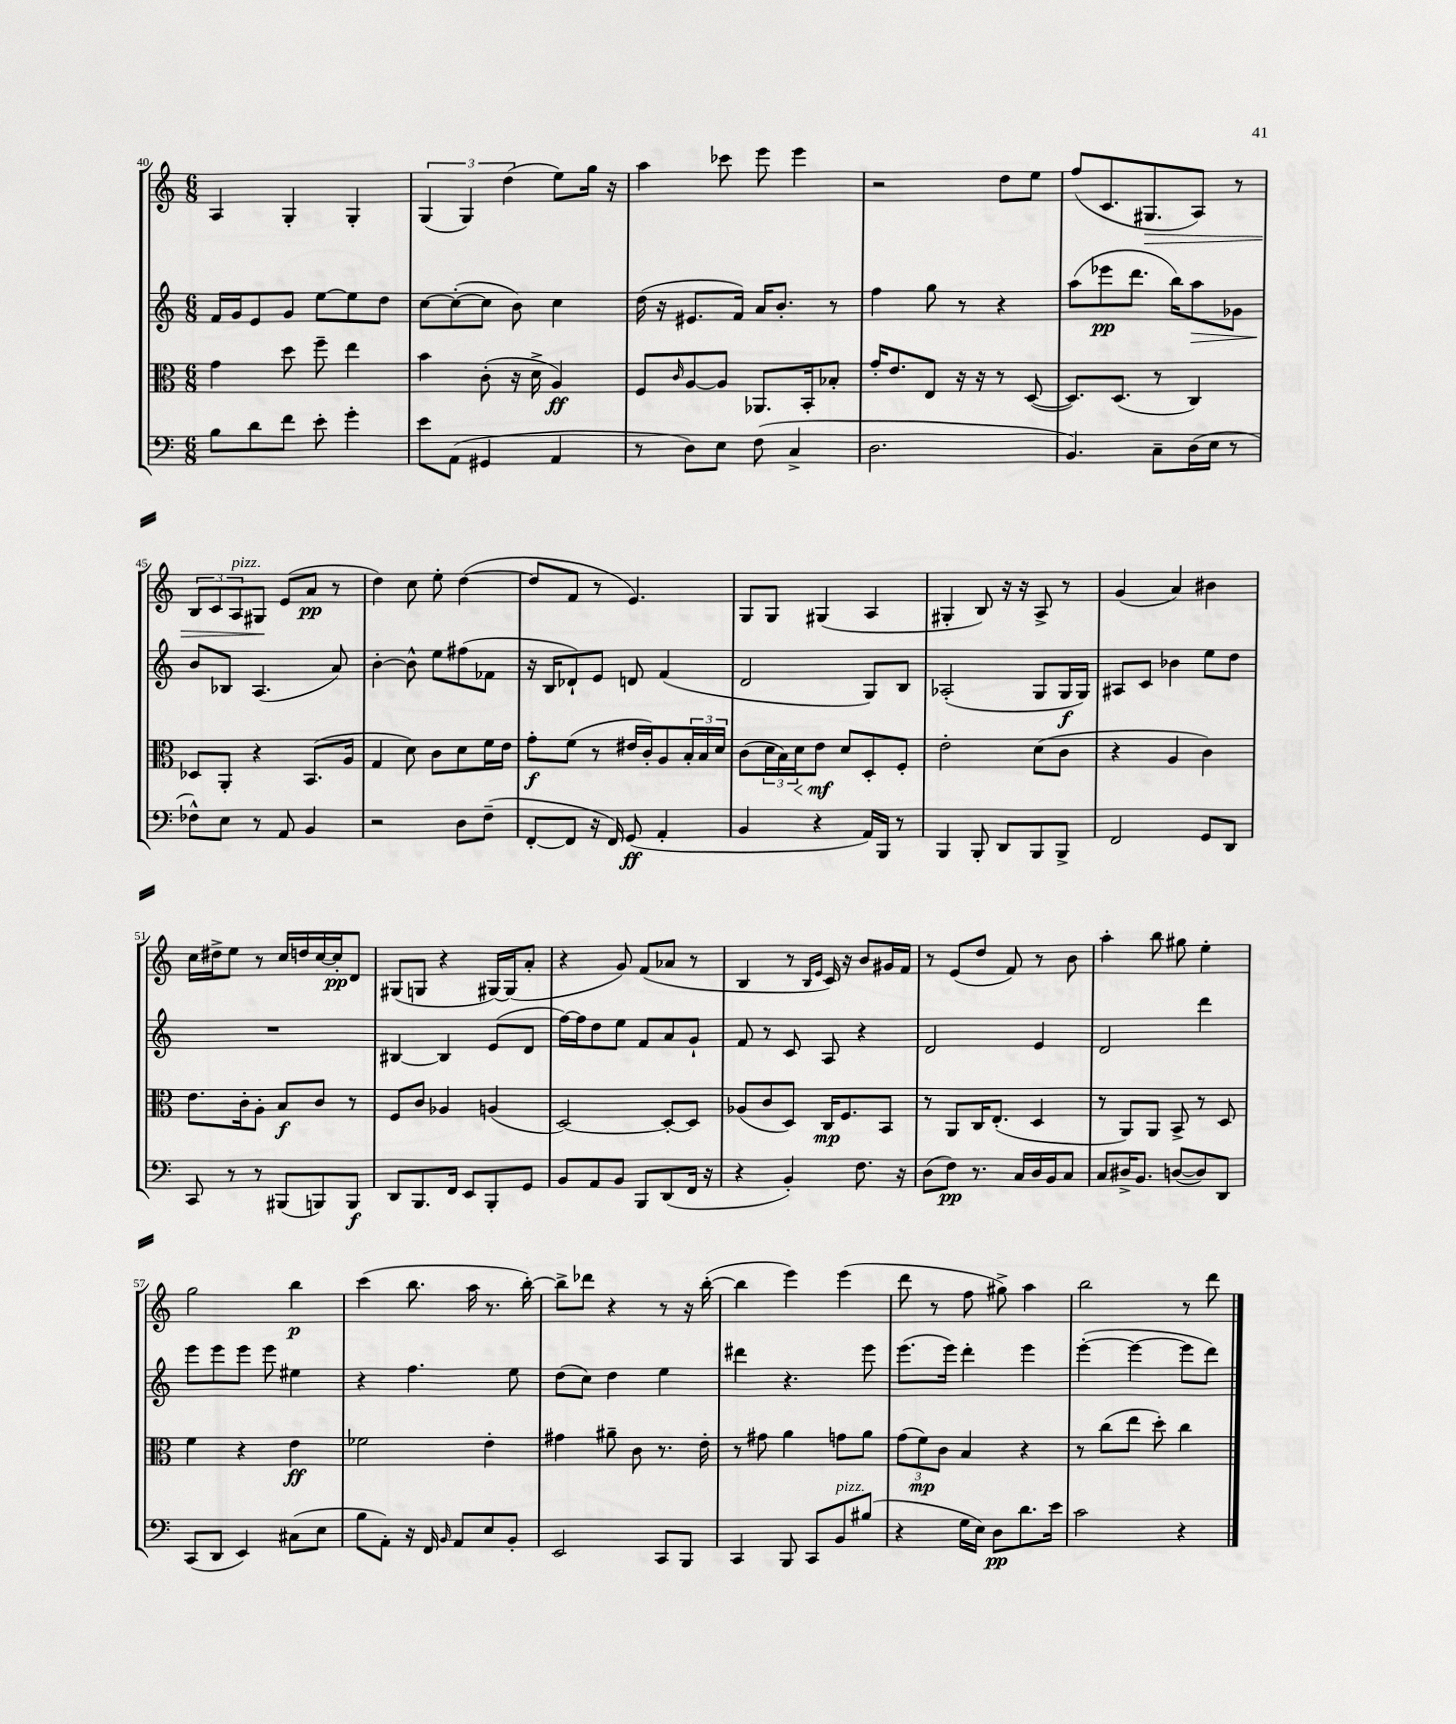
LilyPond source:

<<
\new StaffGroup <<
\new Staff = "s0" {
    \clef treble \key c \major \numericTimeSignature \time 6/8
    a4 g4-. g4-. |
    \tuplet 3/2 { g4( g4) d''4( } e''8) g''16 r16 |
    a''4 ces'''8 e'''8 e'''4 |
    r2 d''8 e''8 |
    f''8( c'8. gis8.\> a8) r8 |
    \tuplet 3/2 { b8 c'8 a8^\markup { \italic "pizz." } } gis8\! e'8( a'8\pp r8 |
    d''4) c''8 e''8-. d''4~( |
    d''8 f'8 r8 e'4.) |
    g8 g8 gis4( a4 |
    gis4-. b8) r16 r16 a8-> r8 |
    g'4( a'4) bis'4 |
    c''16 dis''16-> e''8 r8 c''16 d''16 c''16~ c''16-.\pp d'8 |
    gis8( g8 r4 gis16~) gis16( a'8-. |
    r4 g'8) f'8( aes'8 r8 |
    b4 r8 \grace { b16 e'16 } c'16) r16 b'8 gis'16 f'16 |
    r8 e'8( d''8 f'8) r8 b'8 |
    a''4-. b''8 gis''8 e''4-. |
    g''2 b''4\p |
    c'''4( b''8. a''16 r8. b''16~-.) |
    b''8-> des'''8 r4 r8 r16 b''16~-.( |
    b''4 e'''4) e'''4( |
    d'''8 r8 f''8 gis''8->) a''4 |
    b''2 r8 d'''8 \bar "|." |
}
\new Staff = "s1" {
    \clef treble \key c \major \numericTimeSignature \time 6/8
    f'16 g'16 e'8 g'8 e''8~ e''8 d''8 |
    c''8~ c''8~-.( c''8 b'8) c''4 |
    d''16( r16 eis'8. f'16) a'16 b'8.-. r8 |
    f''4 g''8 r8 r4 |
    a''8( ees'''8\pp d'''8. b''16) a''8\> ges'8 |
    b'8\! bes8 a4.( a'8) |
    b'4~-. b'8-^ e''8 fis''8( fes'8 |
    r16 b16 des'8-!) e'8 d'8 f'4( |
    d'2 g8) b8 |
    aes2-.( g8 g16\f g16) |
    ais8 c'8 bes'4 e''8 d''8 |
    R2. |
    bis4~ bis4 e'8( d'8 |
    f''16~) f''16 d''8 e''8 f'8 a'8 g'8-! |
    f'8 r8 c'8 a8 r4 |
    d'2 e'4 |
    d'2 d'''4 |
    e'''8 e'''8 e'''8 e'''8 eis''4 |
    r4 f''4. e''8 |
    d''8( c''8) d''4 e''4 |
    dis'''4 r4. e'''8 |
    e'''8.( e'''16) d'''4-. e'''4 |
    e'''4~-.( e'''4~ e'''8 d'''8) \bar "|." |
}
\new Staff = "s2" {
    \clef alto \key c \major \numericTimeSignature \time 6/8
    g'4 d''8 f''8-- e''4 |
    b'4 c'8-.( r16 d'16-> a4\ff) |
    f8 \grace { c'16 } a8~ a8 aes,8. b,16-. bes8-. |
    g'16-. e'8. e8 r16 r16 r8 d8~( |
    d8.) d8.( r8 c4) |
    des8 a,8-. r4 b,8.( a16 |
    g4 d'8) c'8 d'8 f'16 e'16 |
    g'8-.\f f'8( r8 eis'16 c'16-.) a8 \tuplet 3/2 { b16-. b16 d'16 } |
    c'8( \tuplet 3/2 { d'16 b16) d'16\< } e'8\mf\! d'8 d8-. f8-. |
    e'2-. d'8( c'8 |
    r4 a4 c'4) |
    e'8. c'16-. a8-. b8\f c'8 r8 |
    f8 c'8 aes4 a4( |
    d2~) d8~-. d8 |
    aes8( c'8 d8) c16\mp f8. b,8 |
    r8 a,8 c16 e8.-.( d4 |
    r8 a,8) a,8 b,8-> r8 d8 |
    f'4 r4 e'4\ff |
    fes'2 e'4-. |
    gis'4 ais'8-- c'8 r8. e'16-. |
    r8 gis'8 a'4 g'8 a'8 |
    \tuplet 3/2 { g'8( f'8\mp) c'8 } b4 r4 |
    r8 c''8( e''8 d''8-.) c''4 \bar "|." |
}
\new Staff = "s3" {
    \clef bass \key c \major \numericTimeSignature \time 6/8
    b8 d'8 f'8 e'8-. g'4-. |
    e'8 a,8( gis,4 a,4 |
    r8 d8) e8 f8( c4-> |
    d2. |
    b,4.) c8-- d16( e16 r8 |
    fes8-^) e8 r8 a,8 b,4 |
    r2 d8 f8--( |
    f,8~-. f,8 r16 f,16) g,8\ff( a,4-. |
    b,4 r4 a,16) b,,16 r8 |
    b,,4 b,,8-. d,8 b,,8 b,,8-> |
    f,2 g,8 d,8 |
    c,8 r8 r8 bis,,8( b,,8) b,,8\f |
    d,8 b,,8. f,16 e,8 b,,8-. g,8 |
    b,8 a,8 b,8 b,,8 d,8( f,16 r16 |
    r4 b,4-.) f8. r16 |
    d8( f8\pp) r8. c16 d16 b,16 c8 |
    c8 dis16-> b,8. d8~( d8) d,8 |
    c,8( d,8 e,4) cis8( e8 |
    b8 a,8-.) r16 f,16 \grace { b,16 } a,8 e8 b,8-. |
    e,2 c,8 b,,8 |
    c,4 b,,8 c,8 b,8^\markup { \italic "pizz." } bis8( |
    r4 g16 e16) d8\pp d'8. e'16 |
    c'2 r4 \bar "|." |
}
>>
>>
\layout { \context { \Score currentBarNumber = #40 } }
